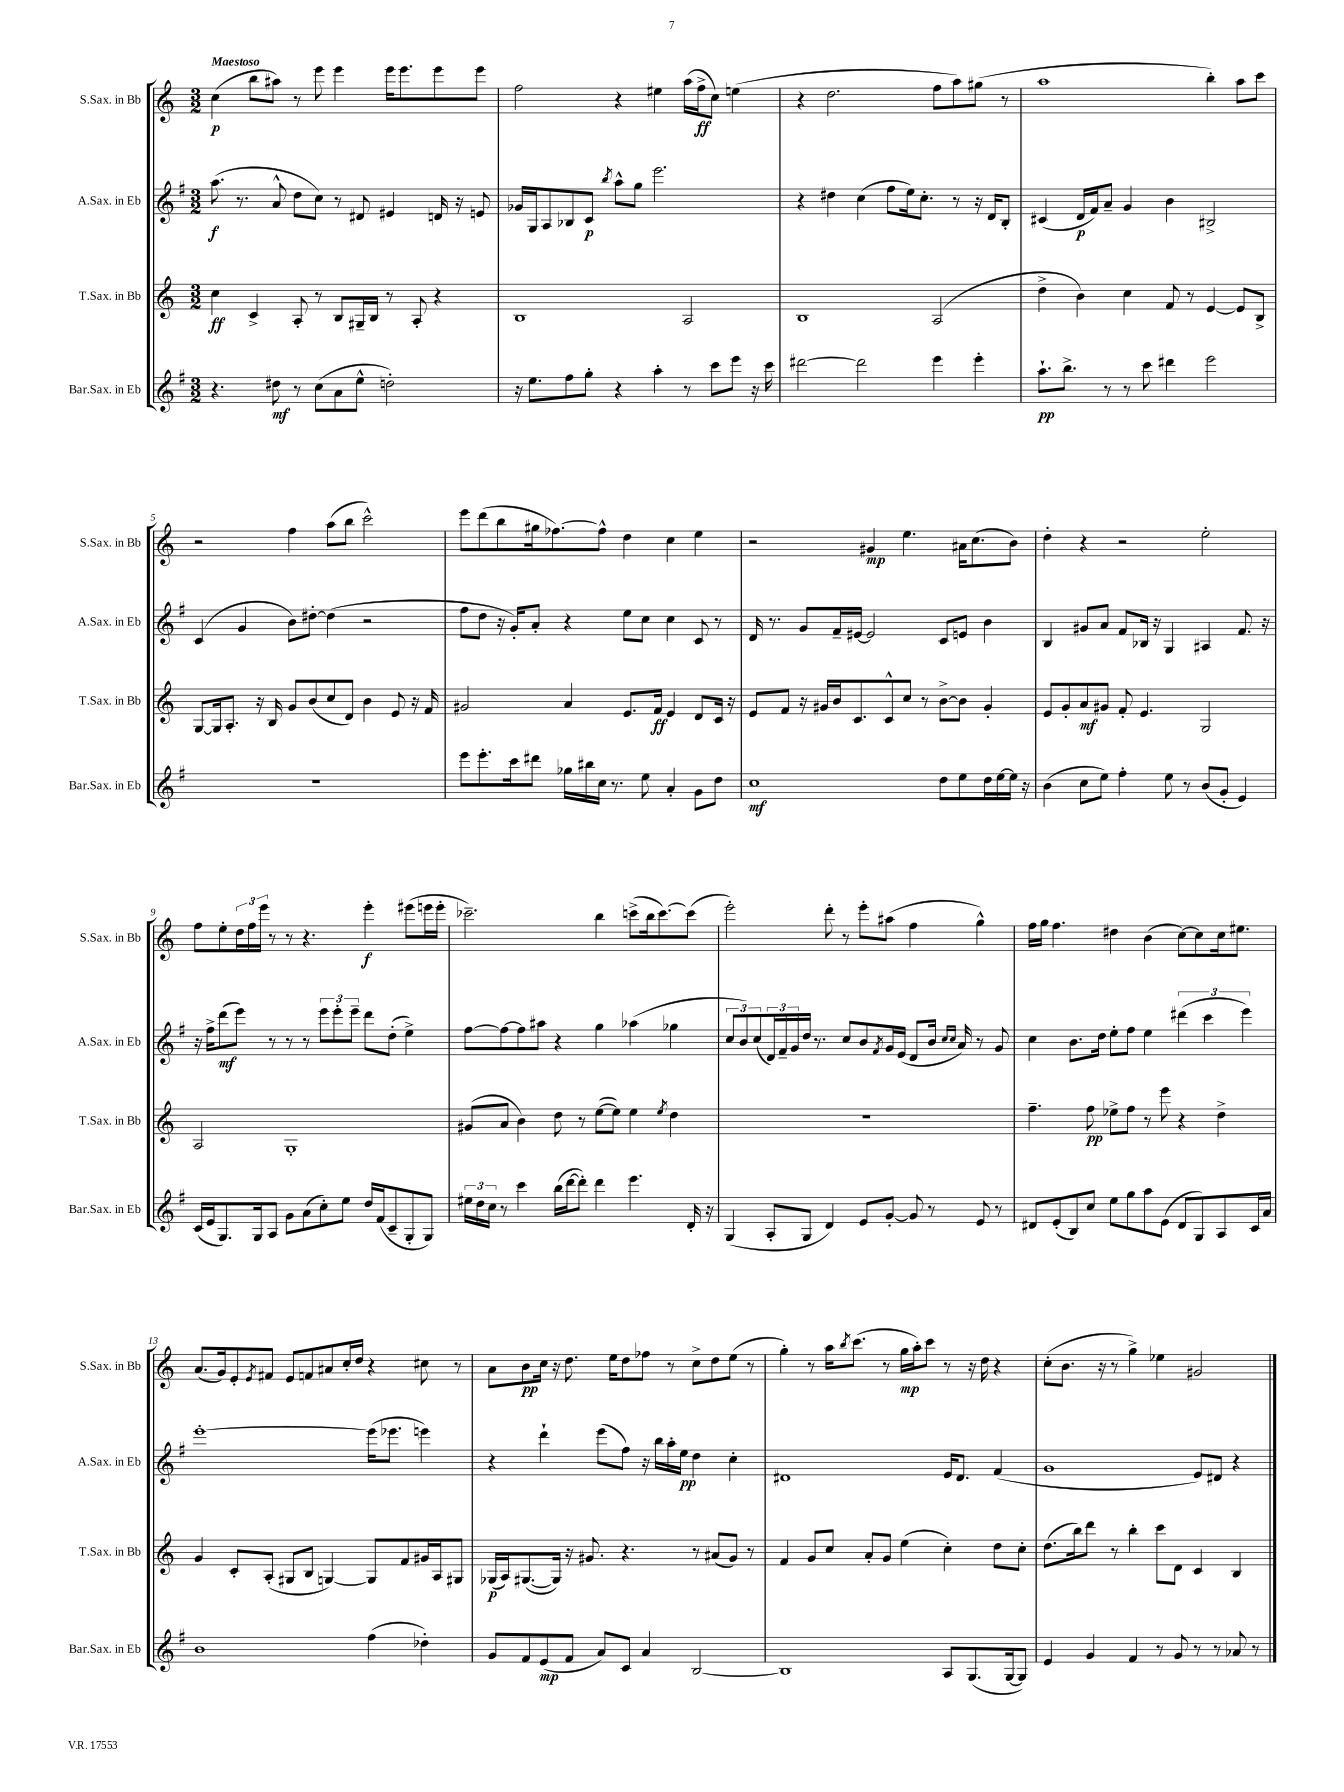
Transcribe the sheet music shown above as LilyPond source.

<<
\new StaffGroup <<
\new Staff = "s0" \with { instrumentName = "S.Sax. in Bb" shortInstrumentName = "S.Sax. in Bb" } {
    \clef treble \key c \major \numericTimeSignature \time 3/2 \tempo "Maestoso"
    c''4\p( b''8 ais''8) r8 e'''8 e'''4 e'''16 e'''8. e'''8 e'''8 |
    f''2 r4 eis''4 a''16( f''16->\ff c''8) e''4( |
    r4 d''2. f''8 a''8) gis''8( r8 |
    a''1 b''4-.) a''8 c'''8 |
    r2 f''4 a''8( b''8 c'''2-^) |
    e'''8 d'''8( b''8 gis''16 fes''8.~) fes''8-^ d''4 c''4 e''4 |
    r2 gis'4\mp e''4. ais'16 c''8.( b'8) |
    d''4-. r4 r2 e''2-. |
    f''8 e''8-. \tuplet 3/2 { d''16 f''16 e'''16 } r8 r8 r4. e'''4-.\f eis'''8( e'''16 e'''16-. |
    ces'''2.--) b''4 c'''8->( b''16 c'''8.~) c'''8( |
    e'''2-.) d'''8-. r8 e'''8-. ais''8( f''4 g''4-^) |
    f''16 g''16 f''4. dis''4 b'4( c''8~) c''8 c''16 eis''8. |
    a'8.( g'16) e'8-. \acciaccatura { e'8 } fis'8 e'8 f'8 ais'8 c''16-. d''16 r4 cis''8 r8 |
    a'8 b'8\pp c''16 r16 d''8. e''16 d''8 fes''8 r8 c''8-> d''8 e''8( r8 |
    g''4-.) r8 a''16 \acciaccatura { b''8 } c'''8.( r8 g''16\mp a''16-.) c'''8 r8 r16 d''16 r4 |
    c''8-.( b'8. r16 r8 g''4->) ees''4 gis'2 \bar "|." |
}
\new Staff = "s1" \with { instrumentName = "A.Sax. in Eb" shortInstrumentName = "A.Sax. in Eb" } {
    \clef treble \key g \major \numericTimeSignature \time 3/2
    a''8.\f( r8. a'8-^ d''8 c''8) r8 dis'8 eis'4 d'16 r16 e'8 |
    ges'16 g16 a8 bes8 c'8\p \acciaccatura { b''8 } a''8-^ g''8 e'''2. |
    r4 dis''4 c''4( fis''8 e''16) c''8.-. r8 r16 d'16 b8-. |
    cis'4( d'16\p fis'16) a'8-- g'4 b'4 bis2-> |
    c'4( g'4 b'8) dis''8~-. dis''4( r2 |
    fis''8 d''8 r16 g'16-.) a'8-. r4 e''8 c''8 c''4 c'8 r8 |
    d'16 r8. g'8 fis'16-- eis'16~ eis'2 c'8 e'8 b'4 |
    b4 gis'8 a'8 fis'8 bes16 r16 g4 ais4 fis'8. r16 |
    r16 fis''16-> d'''8\mf( e'''8) r8 r8 r8 \tuplet 3/2 { e'''8 e'''8-. e'''8-- } d'''8 d''8-.( e''4->) |
    fis''8~ fis''8~ fis''8 ais''8 r4 g''4 aes''4( ges''4 |
    \tuplet 3/2 { c''8 b'8) c''8( } \tuplet 3/2 { d'16) fis'16-- g'16 } d''16 r8. c''8 b'8 \acciaccatura { fis'8 } g'16 e'16( d'8 b'16 \grace { c''16 c''16 } a'16) r8 g'8 |
    c''4 b'8. d''16 e''8-. fis''8 e''4 \tuplet 3/2 { dis'''4( c'''4 e'''4) } |
    e'''1~-. e'''16( ees'''8. e'''4) |
    r4 d'''4-! e'''8( fis''8) r16 b''16 a''16-. e''16\pp d''4 c''4-. |
    dis'1 e'16 dis'8. fis'4( |
    g'1 e'8) dis'8 r4 \bar "|." |
}
\new Staff = "s2" \with { instrumentName = "T.Sax. in Bb" shortInstrumentName = "T.Sax. in Bb" } {
    \clef treble \key c \major \numericTimeSignature \time 3/2
    c''4\ff c'4-> a8-. r8 b8 gis16-- b16 r8 a8-. r4 |
    b1 a2 |
    b1 a2( |
    d''4-> b'4) c''4 f'8 r8 e'4~ e'8 b8-> |
    g8~ g16 a8.-. r16 b16 g'8 b'8( c''8 d'8) b'4 e'8 r16 f'16 |
    gis'2 a'4 e'8. f'16\ff e'4 d'8 c'16 r16 |
    e'8 f'8 r16 gis'16 b'16 c'8. c'8-^ c''8 r8 b'8~-> b'8 gis'4-. |
    e'8 g'8-. a'8\mf gis'8 f'8-. e'4. g2 |
    a2 g1-. |
    gis'8( a'8 b'4) d''8 r8 e''8~( e''8) e''4 \acciaccatura { e''8 } d''4 |
    R1. |
    f''4.-- f''8\pp ees''8-> f''8 r8 e'''8 r4 d''4-> |
    g'4 c'8-. a8-.( gis8 b8 g4~) g8 f'8 gis'16 a16 gis8 |
    ges16\p( a16) gis8.~( gis16) r16 gis'8. r4. r8 ais'8( gis'8) r8 |
    f'4 g'8 c''8 a'8-. g'8 e''4( c''4-.) d''8 c''8-. |
    d''8.( b''16) d'''8 r8 b''4-. c'''8 d'8 c'4 b4 \bar "|." |
}
\new Staff = "s3" \with { instrumentName = "Bar.Sax. in Eb" shortInstrumentName = "Bar.Sax. in Eb" } {
    \clef treble \key g \major \numericTimeSignature \time 3/2
    r4. dis''8\mf r8 c''8( a'8 e''8-^ d''2-.) |
    r16 e''8. fis''8 g''8-. r4 a''4-. r8 c'''8 e'''8 r16 c'''16 |
    dis'''2~ dis'''2 e'''4 e'''4-. |
    a''8.-!\pp b''8.-> r8 r8 c'''8 dis'''4 e'''2 |
    R1. |
    e'''8 e'''8.-. c'''16 dis'''8 ges''16 bis''16 c''16 r8. e''8 a'4-. g'8 d''8 |
    c''1\mf d''8 e''8 d''16 e''16~ e''16 r16 |
    b'4( c''8 e''8) fis''4-. e''8 r8 b'8( g'8-. e'4) |
    c'16( e'16 g8.) g16 a8 g'8 a'8( c''8-.) e''8 d''16 fis'16( c'8-- g8-. g8) |
    \tuplet 3/2 { eis''16 d''16 c''16 } r8 c'''4 b''16( d'''16~ d'''8-.) d'''4 e'''4. d'16-. r16 |
    g4( a8-. g8 d'4) e'8 g'8~-. g'8 r8 e'8 r8 |
    dis'8 e'8-.( b8) c''8 e''8 g''8 a''8 e'8( dis'8 g8) a8 c'16 a'16 |
    b'1 fis''4( des''4-.) |
    g'8 fis'8 e'8\mp( fis'8 a'8) c'8 a'4 b2~ |
    b1 a8 g8.( g16~ g8) |
    e'4 g'4 fis'4 r8 g'8 r8 r8 aes'8 r8 \bar "|." |
}
>>
>>
